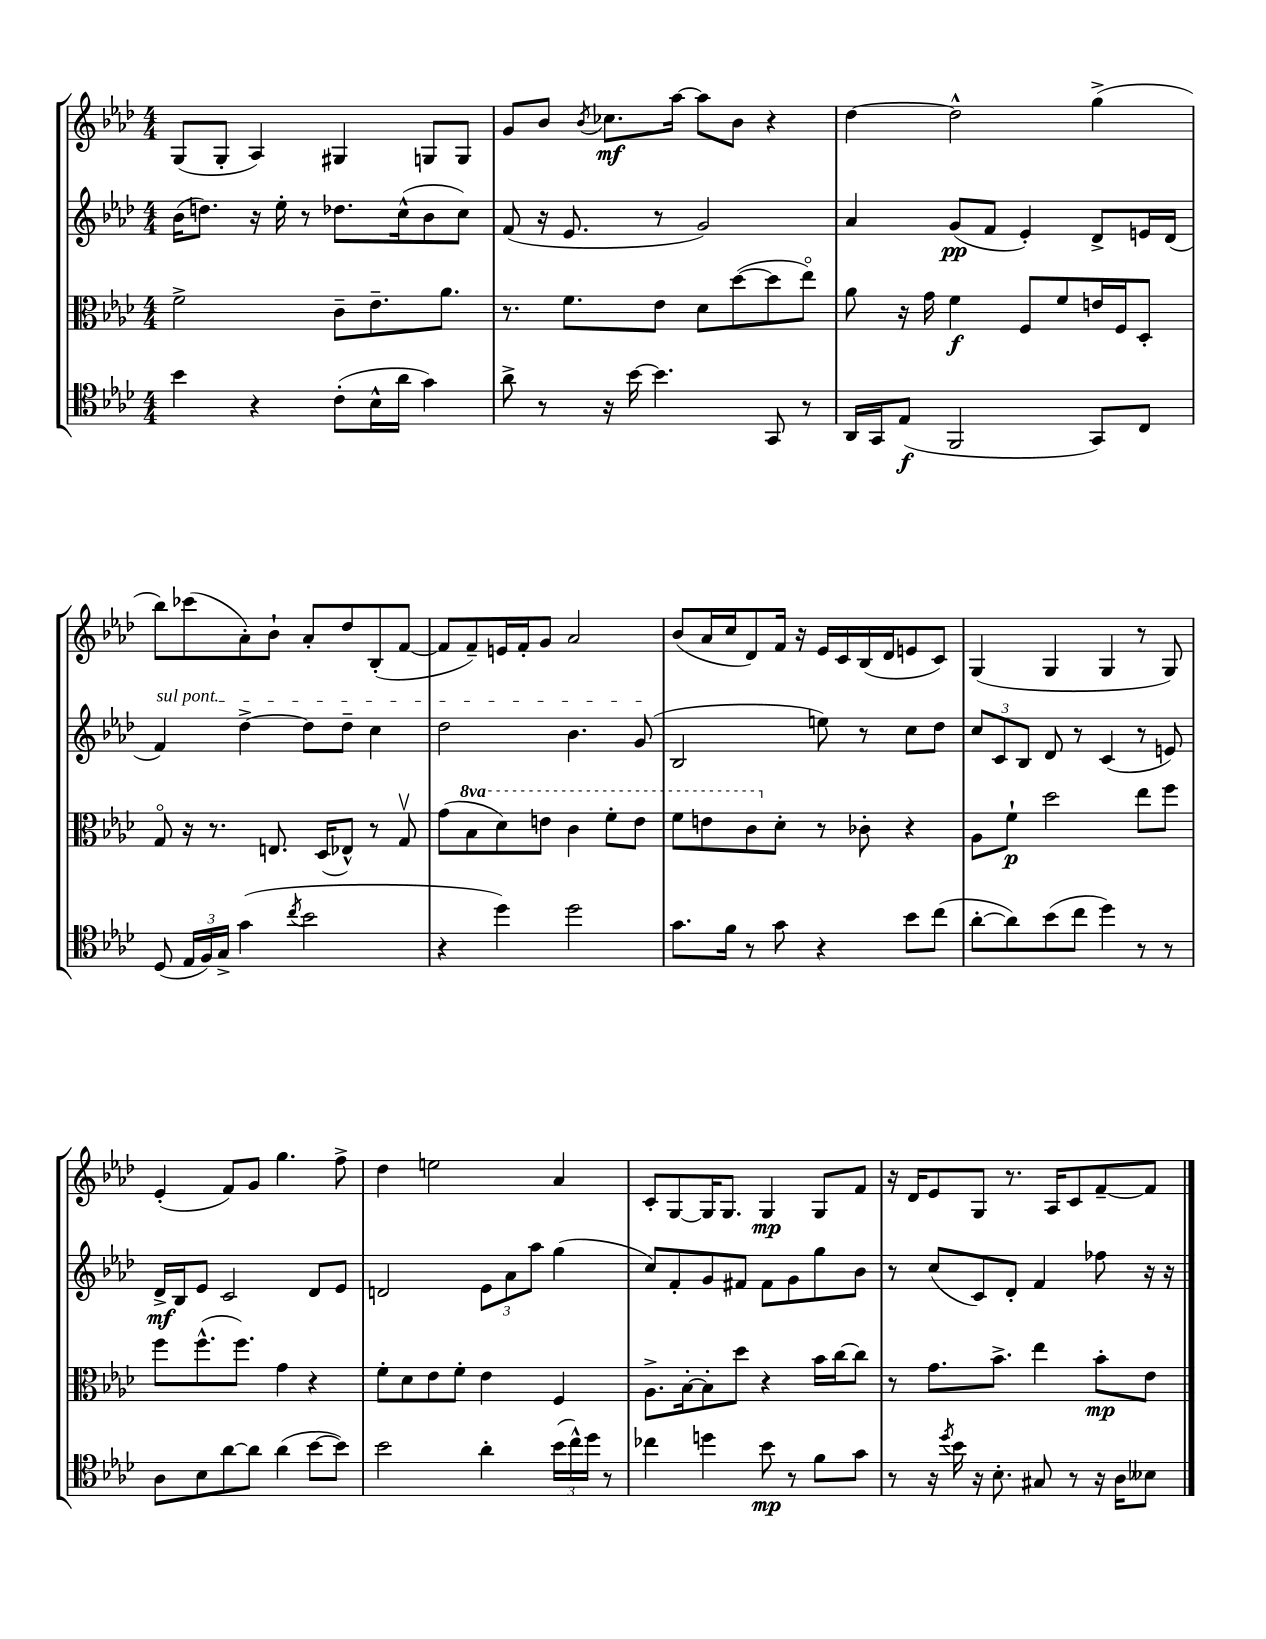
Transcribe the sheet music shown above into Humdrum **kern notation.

**kern	**dynam	**kern	**dynam	**kern	**dynam	**kern	**dynam
*part4	*part4	*part3	*part3	*part2	*part2	*part1	*part1
*staff4	*staff4	*staff3	*staff3	*staff2	*staff2	*staff1	*staff1
*clefC4	*	*clefC3	*	*clefG2	*	*clefG2	*
*k[b-e-a-d-]	*	*k[b-e-a-d-]	*	*k[b-e-a-d-]	*	*k[b-e-a-d-]	*
*M4/4	*	*M4/4	*	*M4/4	*	*M4/4	*
=50	=50	=50	=50	=50	=50	=50	=50
4b-\	.	2f^\	.	(16b-\KL	.	(8G/L	.
.	.	.	.	8.ddn\J)	.	.	.
.	.	.	.	.	.	8G'/J	.
4r	.	.	.	16r	.	4A-/)	.
.	.	.	.	16ee-'\	.	.	.
.	.	.	.	8r	.	.	.
(8c'\L	.	8c~\L	.	8.dd-X\L	.	4G#X/	.
16B-^^\L	.	8.e-~\	.	.	.	.	.
16a-\JJ	.	.	.	(16cc^^\k	.	.	.
4g\)	.	.	.	8b-\	.	8Gn/L	.
.	.	8.a-\J	.	.	.	.	.
.	.	.	.	8cc\J)	.	8G/J	.
=51	=51	=51	=51	=51	=51	=51	=51
8a-^\	.	8.r	.	(8f/	.	8g/L	.
8r	.	.	.	16r	.	8b-/J	.
.	.	8.f\L	.	8.e-/	.	.	.
.	.	.	.	.	.	8qb-/	.
16r	.	.	.	.	.	8.cc-X\L	mf
[16b-\	.	.	.	.	.	.	.
4.b-\]	.	8e-\J	.	8r	.	.	.
.	.	.	.	.	.	[16aa-\Jk	.
.	.	8d-\L	.	2g/)	.	8aa-\L]	.
.	.	([8dd-\	.	.	.	8b-\J	.
8GG/	.	8dd-\]	.	.	.	4r	.
8r	.	8ee-\J)	.	.	.	.	.
=52	=52	=52	=52	=52	=52	=52	=52
16AA-/LL	.	8a-\	.	4a-/	.	[4dd-\	.
16GG/J	.	.	.	.	.	.	.
(8E-/J	f	16r	.	.	.	.	.
.	.	16g\	.	.	.	.	.
2FF/	.	4f\	f	(8g/L	pp	2dd-^^\]	.
.	.	.	.	8f/J	.	.	.
.	.	8F/L	.	4e-'/)	.	.	.
.	.	8f/	.	.	.	.	.
8GG/L)	.	16en/L	.	8d-^/L	.	(4gg^\	.
.	.	16F/J	.	.	.	.	.
8C/J	.	8D-'/J	.	16en/L	.	.	.
.	.	.	.	(16d-/JJ	.	.	.
!!LO:LB:g=z
=53	=53	=53	=53	=53	=53	=53	=53
!	!	!	!	!LO:TX:a:i:t=sul pont.	!	!	!
(8D-/	.	8G/	.	4f/)	.	8bb-\L)	.
24E-/LL	.	16r	.	.	.	(8ccc-X\	.
24F/)	.	.	.	.	.	.	.
.	.	8.r	.	.	.	.	.
24G^/JJ	.	.	.	.	.	.	.
(4g\	.	.	.	[4dd-^\	.	8a-'\)	.
.	.	8.En/	.	.	.	8b-`\J	.
8qcc/	.	.	.	.	.	.	.
2b-\	.	.	.	8dd-\L]	.	8a-'/L	.
.	.	(16D-/KL	.	.	.	.	.
.	.	8E-X^^/J)	.	8dd-~\J	.	8dd-/	.
.	.	8r	.	4cc\	.	(8B-'/	.
.	.	8Gv/	.	.	.	[8f/J	.
=54	=54	=54	=54	=54	=54	=54	=54
4r	.	(8g\L	.	2dd-\	.	8f/L]	.
*	*	*8va	*	*	*	*	*
.	.	8b-\	.	.	.	8f~/)	.
4dd-\)	.	8dd-\)	.	.	.	16en/L	.
.	.	.	.	.	.	16f'/J	.
.	.	8een\J	.	.	.	8g/J	.
2dd-\	.	4cc\	.	4.b-\	.	2a-/	.
.	.	8ff'\L	.	.	.	.	.
.	.	8ee\J	.	(8g/	.	.	.
=55	=55	=55	=55	=55	=55	=55	=55
8.g\L	.	8ff\L	.	2B-/	.	(8b-/L	.
.	.	8een\	.	.	.	16a-/L	.
16f\Jk	.	.	.	.	.	16cc/J	.
8r	.	8cc\	.	.	.	8d-/)	.
*	*	*X8va	*	*	*	*	*
8g\	.	8d-'\J	.	.	.	16f/Jk	.
.	.	.	.	.	.	16r	.
4r	.	8r	.	8een\)	.	16e-/LL	.
.	.	.	.	.	.	16c/	.
.	.	8c-X'\	.	8r	.	(16B-/	.
.	.	.	.	.	.	16d-/J	.
8b-\L	.	4r	.	8cc\L	.	8en/	.
(8cc\J	.	.	.	8dd-\J	.	8c/J)	.
=56	=56	=56	=56	=56	=56	=56	=56
[8a-'\L	.	8A-\L	.	12cc/L	.	(4G/	.
.	.	.	.	12c/	.	.	.
8a-\])	.	8f`\J	p	.	.	.	.
.	.	.	.	12B-/J	.	.	.
(8b-\	.	2dd-\	.	8d-/	.	4G/	.
8cc\J	.	.	.	8r	.	.	.
4dd-\)	.	.	.	(4c/	.	4G/	.
8r	.	8ee-\L	.	8r	.	8r	.
8r	.	8ff\J	.	8en/)	.	8G/)	.
!!LO:LB:g=z
=57	=57	=57	=57	=57	=57	=57	=57
8A-\L	.	8ff\L	.	16d-^/LL	mf	(4e-'/	.
.	.	.	.	16B-/J	.	.	.
8B-\	.	(8.ff^^\	.	8e-/J	.	.	.
[8a-\	.	.	.	2c/	.	8f/L)	.
.	.	8.ff\J)	.	.	.	.	.
8a-\J]	.	.	.	.	.	8g/J	.
(4a-\	.	4g\	.	.	.	4.gg\	.
[8b-\L	.	4r	.	8d-/L	.	.	.
8b-\J])	.	.	.	8e-/J	.	8ff^\	.
=58	=58	=58	=58	=58	=58	=58	=58
2b-\	.	8f'\L	.	2dn/	.	4dd-\	.
.	.	8d-\	.	.	.	.	.
.	.	8e-\	.	.	.	2een\	.
.	.	8f'\J	.	.	.	.	.
4a-'\	.	4e-\	.	12e-\L	.	.	.
.	.	.	.	12a-\	.	.	.
.	.	.	.	12aa-\J	.	.	.
(24b-\LL	.	4F/	.	(4gg\	.	4a-/	.
24cc^^\)	.	.	.	.	.	.	.
24dd-\JJ	.	.	.	.	.	.	.
8r	.	.	.	.	.	.	.
=59	=59	=59	=59	=59	=59	=59	=59
4cc-X\	.	8.A-^\L	.	8cc/L)	.	8c'/L	.
.	.	.	.	8f'/	.	[8G/	.
.	.	[16B-'\k	.	.	.	.	.
4ddn\	.	8B-'\]	.	8g/	.	16G/K]	.
.	.	.	.	.	.	8.G/J	.
.	.	8dd-\J	.	8f#X/J	.	.	.
8b-\	mp	4r	.	8f#\L	.	4G/	mp
8r	.	.	.	8g\	.	.	.
8f\L	.	16b-\LL	.	8gg\	.	8G/L	.
.	.	[16cc\J	.	.	.	.	.
8g\J	.	8cc\J]	.	8b-\J	.	8f/J	.
=60	=60	=60	=60	=60	=60	=60	=60
8r	.	8r	.	8r	.	16r	.
.	.	.	.	.	.	16d-/KL	.
16r	.	8.g\L	.	(8cc/L	.	8e-/	.
8qdd-/	.	.	.	.	.	.	.
16b-\	.	.	.	.	.	.	.
16r	.	.	.	8c/)	.	8G/J	.
8.B-'\	.	8.b-^\J	.	.	.	.	.
.	.	.	.	8d-'/J	.	8.r	.
8G#X/	.	4ee-\	.	4f/	.	.	.
.	.	.	.	.	.	16A-/KL	.
8r	.	.	.	.	.	8c/	.
16r	.	8b-'\L	mp	8ff-X\	.	[8f~/	.
16A-\KL	.	.	.	.	.	.	.
8B--X\J	.	8e-\J	.	16r	.	8f/J]	.
.	.	.	.	16r	.	.	.
==	==	==	==	==	==	==	==
*-	*-	*-	*-	*-	*-	*-	*-
